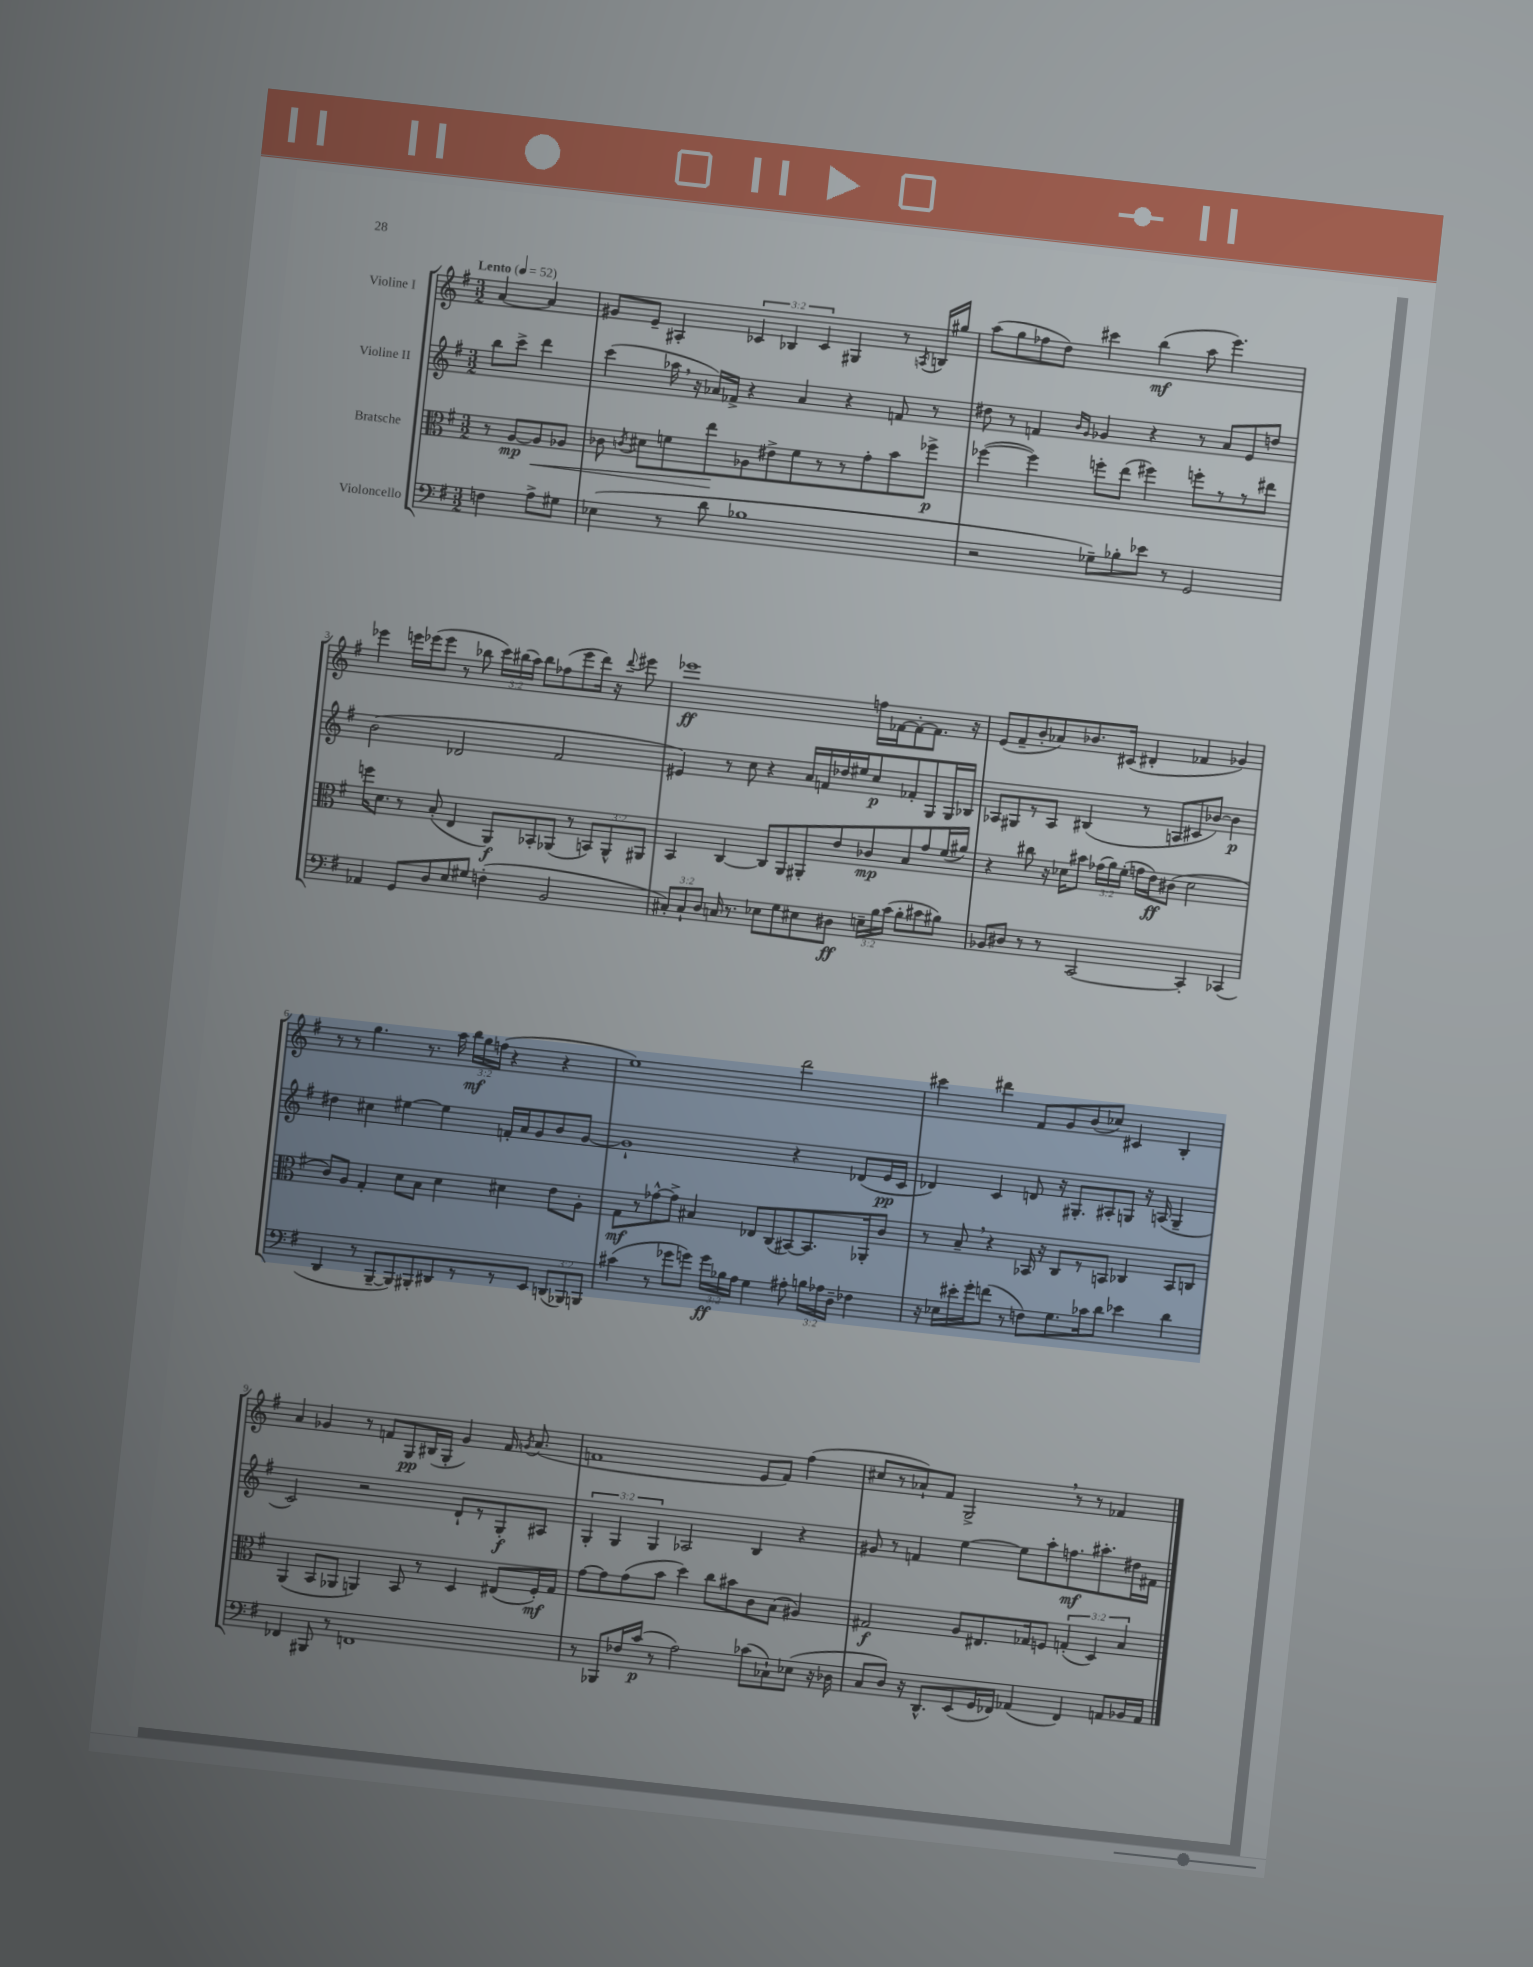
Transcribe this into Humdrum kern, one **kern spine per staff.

**kern	**kern	**kern	**kern
*staff4	*staff3	*staff2	*staff1
*clefF4	*clefC3	*clefG2	*clefG2
*k[f#]	*k[f#]	*k[f#]	*k[f#]
*M3/2	*M3/2	*M3/2	*M3/2
*MM52	*MM52	*MM52	*MM52
4F	8r	8bb	[4a
.	[8A	8ccc^	.
8A^	8A]	4ddd	4a]
8G#	8A-	.	.
=	=	=	=
(4E-	8c-	(4ccc	8g#
.	8qc	.	.
.	8d#	.	8e~
8r	8f	16aa-	4A#'
.	.	16r	.
8d	8ee	16a-)	.
.	.	16f-^	.
1B-	8A-	4r	6c-
.	8e#^	.	.
.	.	.	6B-
.	8f	4a-	.
.	.	.	6c-
.	8r	.	.
.	8r	4r	4G#
.	8g'	.	.
.	8b	8f	8r
.	.	.	8qA
.	8ff-^	8r	16B
.	.	.	16gg#
=	=	=	=
2r	([4ff-	8dd#	(8aa
.	.	8r	8gg
.	4ff-])	4f	8ff-
.	.	.	8dd)
.	.	16qqb	.
.	.	16qqg	.
8G-~)	8ff'	4g-	4ccc#
8B-'	(8ee	.	.
8e-	4ff#)	4r	(4bb
8r	.	.	.
2GG	8ff'	8r	8aa
.	8r	8a	4.eee)
.	8r	8e	.
.	8ee#	8dd	.
=	=	=	=
4AA-	16ff	(2b	4eee-
.	8.d	.	.
8GG	8r	.	16eee
.	.	.	(16eee-
8D	(8B'	.	8eee-
8E	4E	2d-	8r
8G#	.	.	8bb-
(4F'	8AA)	.	24ccc)
.	.	.	(24bb#
.	.	.	24aa)
.	8BB-'	.	8bb#
2BB	(8AA-	2f#	(8ff-
.	8r	.	8eee-
.	12BB)	.	16ddd)
.	.	.	16r
.	12AA-^^	.	.
.	.	.	8qqddd
.	.	.	8eee#
.	12AA#	.	.
=	=	=	=
12C#')	4BB	4e#)	1eee-
12C#`	.	.	.
12D	.	.	.
16C	[4C	8r	.
8.r	.	.	.
.	.	8cc	.
8E-	8C]	4r	.
8G	8AA	.	.
8E#	8AA#'	16a	.
.	.	16f	.
8D#	8e	16dd-	.
.	.	16ee#	.
24E~	8c-	8cc	16ff
24B	.	.	.
.	.	.	[16f-
(24c	.	.	.
8B'	8B	8f-'	8f-'_
8c#	8g	8G	8.f-]
8B#)	(16f#	16G	.
.	16a#)	16B-	16r
=	=	=	=
8BB-	4r	8A-	(8e
8D#	.	8G#	8f#~
8r	8cc#	8r	8b'
8r	16r	8A-	8a-)
.	16d-	.	.
[2CC	8b#	(4B#	8.b-
.	(24g-	.	.
.	24a)	.	.
.	.	.	(16c#
.	(24f#'	.	.
.	16g	8r	4d#'
.	16e)	.	.
.	(8c#	8A	.
4CC']	2d-	8c#	4f-
.	.	[8b-)	.
(4CC-	.	4b-]	4g-)
=	=	=	=
4DD	8c)	4dd#	8r
.	8A	.	8r
8r	4G'	4cc#	4.gg
[8BBB~	.	.	.
8BBB])	8d	[4ee#	.
8BBB#'	8B	.	8.r
8DD#	4d	4ee#]	.
.	.	.	16aa
8r	.	.	24bb
.	.	.	24gg
.	.	.	(24ff
8r	4d#	16f'	4r
.	.	16a	.
8EE	.	8g	.
(12DD	8e	8b	4r
12BBB-)	.	.	.
.	8A'	[8g	.
12BBB	.	.	.
=	=	=	=
(4c#	8G	1g`]	1ee)
.	8r	.	.
8r	[8g-^^	.	.
8g-	8g-^]	.	.
8g)	4B#	.	.
24g	.	.	.
24B-	.	.	.
24A	.	.	.
4G	8E-	.	.
.	(8C	.	.
8A#'	[8BB#)	4r	2ddd
24B	8.BB#]	.	.
24A-	.	.	.
24D~	.	.	.
4F-	.	(8d-	.
.	16AA-'	.	.
.	8c	16e	.
.	.	16c	.
=	=	=	=
16r	8r	4d-)	4ccc#
16E-	.	.	.
16e#'	8B~	.	.
16g'	.	.	.
(8f	4r	4c	4ddd#
8r	.	.	.
8F)	16BB-	8d	8f#
.	16r	.	.
8.G	8C	16r	8g
.	.	8.G#'	.
.	8r	.	(8b
16c-	.	.	.
8d	8BB	8A#'	8cc-)
4e-	4C-	8G	4c#
.	.	16r	.
.	.	(16A	.
4d	8BB	4G~	4B'
.	8C	.	.
=	=	=	=
4FF-	(4AA	2c)	4a
8BBB#	8BB	.	4g-
8r	8AA-	.	.
1FF	4AA)	2r	8r
.	.	.	8f
.	8BB	.	8G
.	8r	.	(16B#
.	.	.	16G'
.	4D	8d`	4g-)
.	.	8r	.
.	(8E#	8G'	16f
.	.	.	8qg
.	.	.	(8.a
.	16F#')	8A#	.
.	16G	.	.
=	=	=	=
8r	[8g	6G'	1f
8BBB-	8g]	.	.
.	.	6G	.
16F-	(8g	.	.
(16c	.	.	.
.	.	6G	.
8r	8b	.	.
2A)	4dd)	2A-	.
.	8cc	.	.
.	8b#	.	.
(8c-	8c	4B	8e
8C-`)	(8B	.	8f)
(8E-	4A#)	4r	(4ff#
16r	.	.	.
16D-	.	.	.
=	=	=	=
8C	2G#	8g#	8cc#
8D)	.	8r	8r
16r	.	4f	8a-`)
8.DD^^	.	.	.
.	.	.	8f#
(8EE	8A	[4ee	2G^
16GG	8.E#	.	.
16FF-)	.	.	.
(4AA-	.	8ee]	.
.	16G-	.	.
.	8F	8aa'	.
4FF-)	(6G'	8.ff	8r
.	.	.	8r
.	6D)	.	.
.	.	8.aa#'	.
8AA	.	.	4f-
.	6B	.	.
16BB-	.	16dd#	.
16AA	.	16f#	.
==	==	==	==
*-	*-	*-	*-
